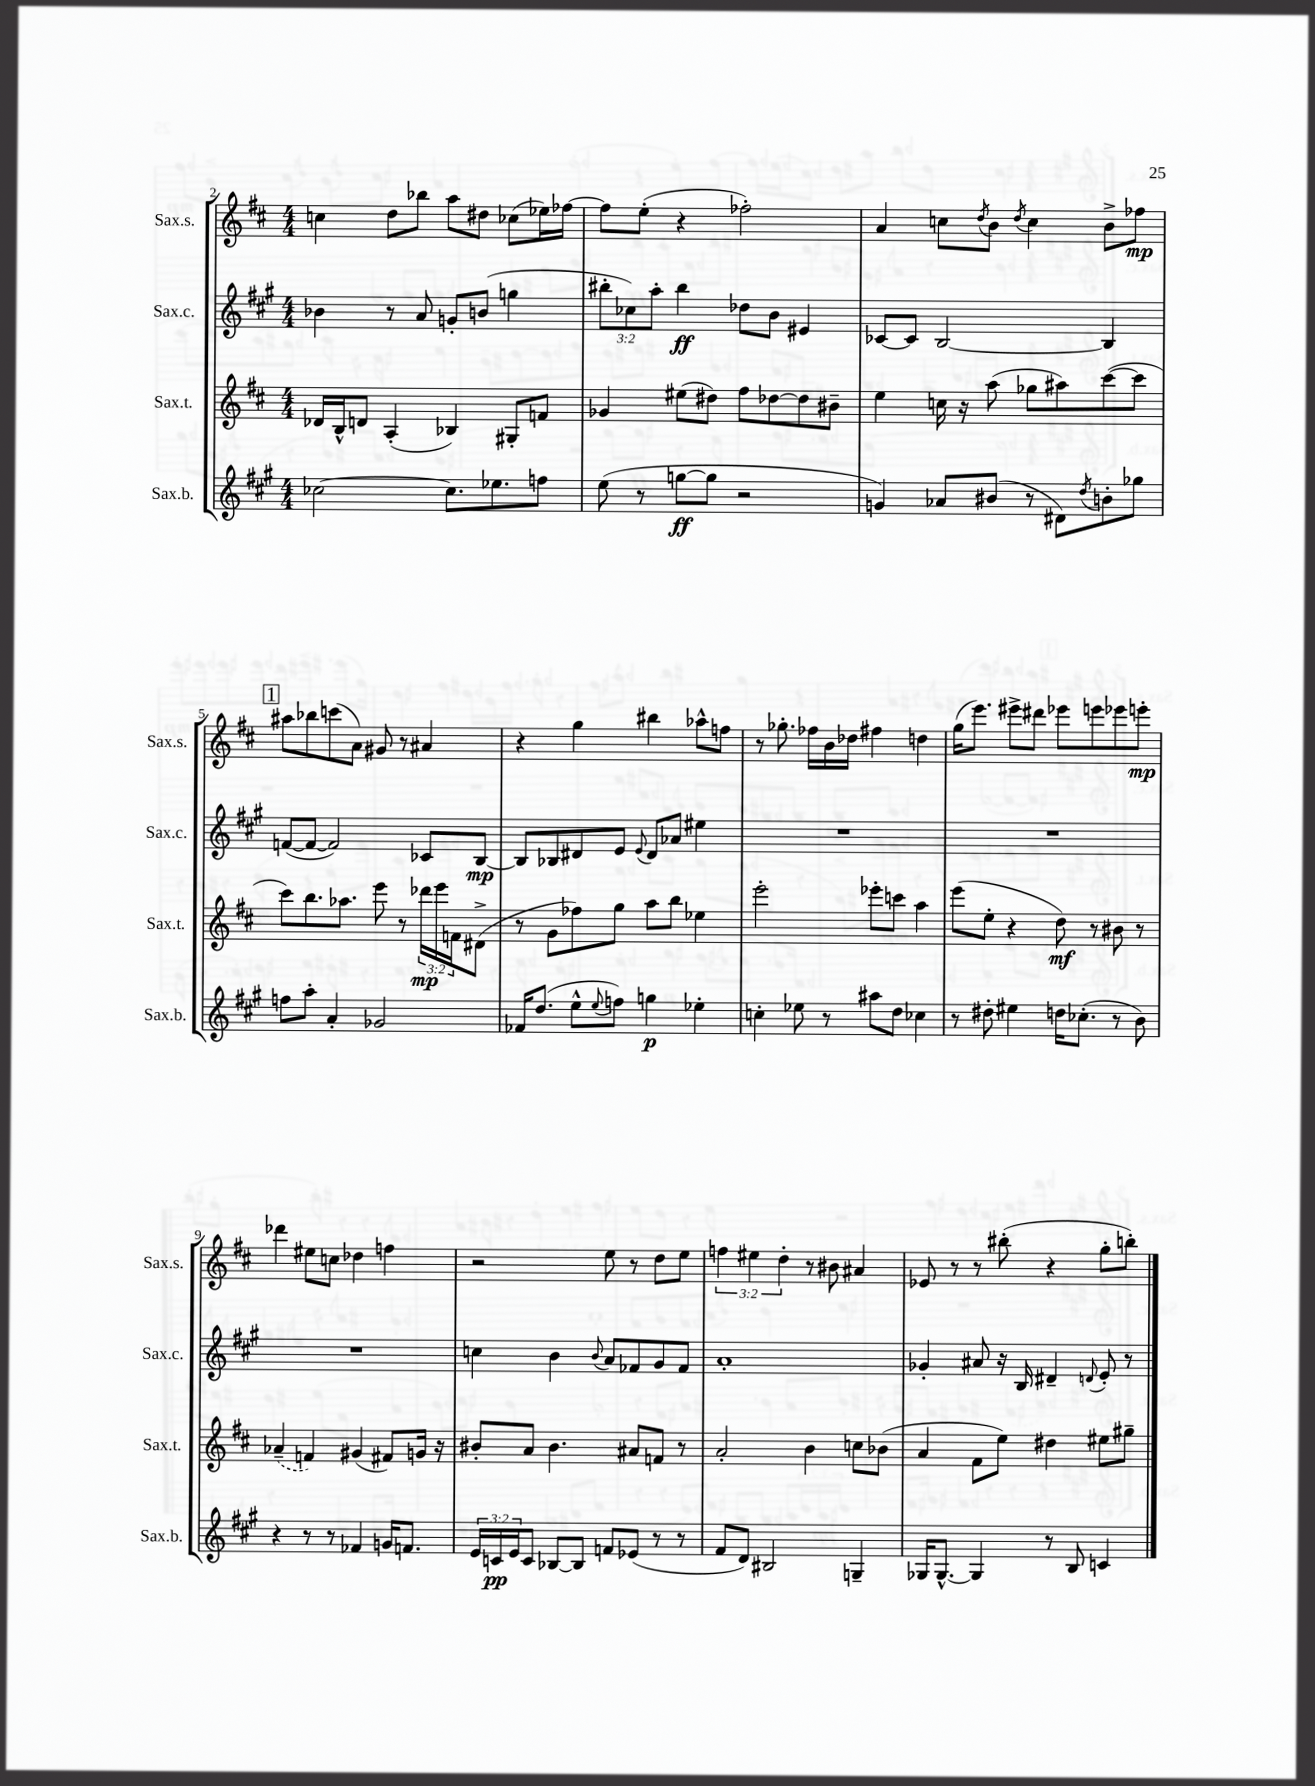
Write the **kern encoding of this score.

**kern	**kern	**kern	**kern
*staff4	*staff3	*staff2	*staff1
*clefG2	*clefG2	*clefG2	*clefG2
*k[f#c#g#]	*k[f#c#]	*k[f#c#g#]	*k[f#c#]
*M4/4	*M4/4	*M4/4	*M4/4
[2cc-\	16d-/LL	4b-\	4cc\
.	16B^^/J	.	.
.	8d/J	.	.
.	(4A'/	8r	8dd\L
.	.	8a/	8bb-\J
8.cc-\]L	4B-/)	8g'/L	8aa\L
.	.	(8b/J	8dd#\J
8.ee-\	.	.	.
.	8G#'/L	4gg\	(8cc-\L
8ff\J	8f/J	.	16ee-\L)
.	.	.	[16ff-\JJ
=	=	=	=
(8ee\	4g-/	12bb#'\L	8ff-\]L
.	.	12cc-\)	.
8r	.	.	(8ee'\J
.	.	12aa'\J	.
[8gg\L	(8ee#\L	4bb#\	4r
8gg\]J	8dd#\J)	.	.
2r	8ff#\L	8dd-\L	2ff-'\)
.	[8dd-\	8b\J	.
.	8dd-\]	4e#/	.
.	8b#~\J	.	.
=	=	=	=
4g/)	4ee\	[8c-/L	4a/
.	.	8c-/]J	.
8a-/L	16cc\	[2B/	8cc\L
.	16r	.	.
.	.	.	8qdd/
(8b#/J	(8aa\	.	8b\J
.	.	.	8qdd/
8r	8gg-\L	.	4cc\
8d#\L)	8aa#\)	.	.
8qdd/	.	.	.
8b'\	([8ccc#\	4B/]	8b^\L
8gg-\J	8ccc#\]J	.	8ff-\J
=	=	=	=
8ff\L	8ccc#\L)	([8f/L	8aa#\L
8aa'\J	8.bb\	8f/_J	8bb-\
4a'/	.	2f/])	(8ccc\
.	8.aa-\J	.	.
.	.	.	8a\J)
2g-/	8eee\	.	8g#/
.	8r	.	8r
.	24ddd-\LL	8c-/L	4a#/
.	24eee\	.	.
.	24f\J	.	.
.	(8d#^\J	[8B/J	.
=	=	=	=
16f-/LK	8r	8B/]L	4r
(8.dd/J	.	.	.
.	8g\L	8B-/	.
8ee^^\L	8ff-\)	8d#/	4gg\
8qqee/	.	.	.
8ff\J)	8gg\J	8e/J	.
.	.	8qqe/	.
4gg\	8aa\L	8d#/L	4bb#\
.	8bb\J	8a-/J	.
4ee-'\	4ee-\	4ee#\	8aa-^^\L
.	.	.	8ff\J
=	=	=	=
4cc'\	2eee'\	1r	8r
.	.	.	8.gg-'\
8ee-\	.	.	.
.	.	.	16ff-\LL
8r	.	.	16b\
.	.	.	16dd-\JJ
8aa#\L	8eee-'\L	.	4ff#\
8dd\J	8ccc\J	.	.
4cc-\	4aa\	.	4dd\
=	=	=	=
8r	(8eee\L	1r	(16gg\LK
.	.	.	8.eee\J)
8dd#'\	8ee'\J	.	.
4ee#\	4r	.	8eee#^\L
.	.	.	8ddd#\J
16dd\LK	8dd\)	.	8eee-\L
(8.cc-'\J	.	.	.
.	8r	.	8eee\
8r	8b#\	.	8eee-\
8b\)	8r	.	8eee'\J
=	=	=	=
4r	(4a-~/	1r	4ddd-\
8r	4f/)	.	8ee#\L
8r	.	.	8cc\J
4f-/	(4g#/	.	4dd-\
16g/LK	8f#/L)	.	4ff\
8.f/J	.	.	.
.	16g/Jk	.	.
.	16r	.	.
=	=	=	=
24e/LL	8b#'/L	4cc\	2r
24c/	.	.	.
24e/J	.	.	.
8c/J	8a/J	.	.
[8B-/L	4.b#\	4b\	.
8B-/]J	.	.	.
.	.	8qqb/	.
8f/L	.	8a/L	8ee\
(8e-/J	8a#/L	8f-/	8r
8r	8f/J	8g#/	8dd\L
8r	8r	8f-/J	8ee\J
=	=	=	=
8f#/L	2a'/	1a'	6ff\
8d/J)	.	.	.
.	.	.	6ee#\
2B#/	.	.	.
.	.	.	6dd'\
.	4b\	.	8r
.	.	.	8b#\
4G~/	8cc\L	.	4a#/
.	(8b-\J	.	.
=	=	=	=
16G-/LK	4a/	4g-'/	8e-/
[8.G-^^/J	.	.	.
.	.	.	8r
4G-/]	8f#\L	8a#/	8r
.	8ee\J)	16r	(8bb#'\
.	.	16B/	.
8r	4dd#\	4d#~/	4r
8B/	.	.	.
.	.	8qqd/	.
4c/	8ee#\L	8e'/	8gg'\L
.	8gg#~\J	8r	8bb'\J)
==	==	==	==
*-	*-	*-	*-
